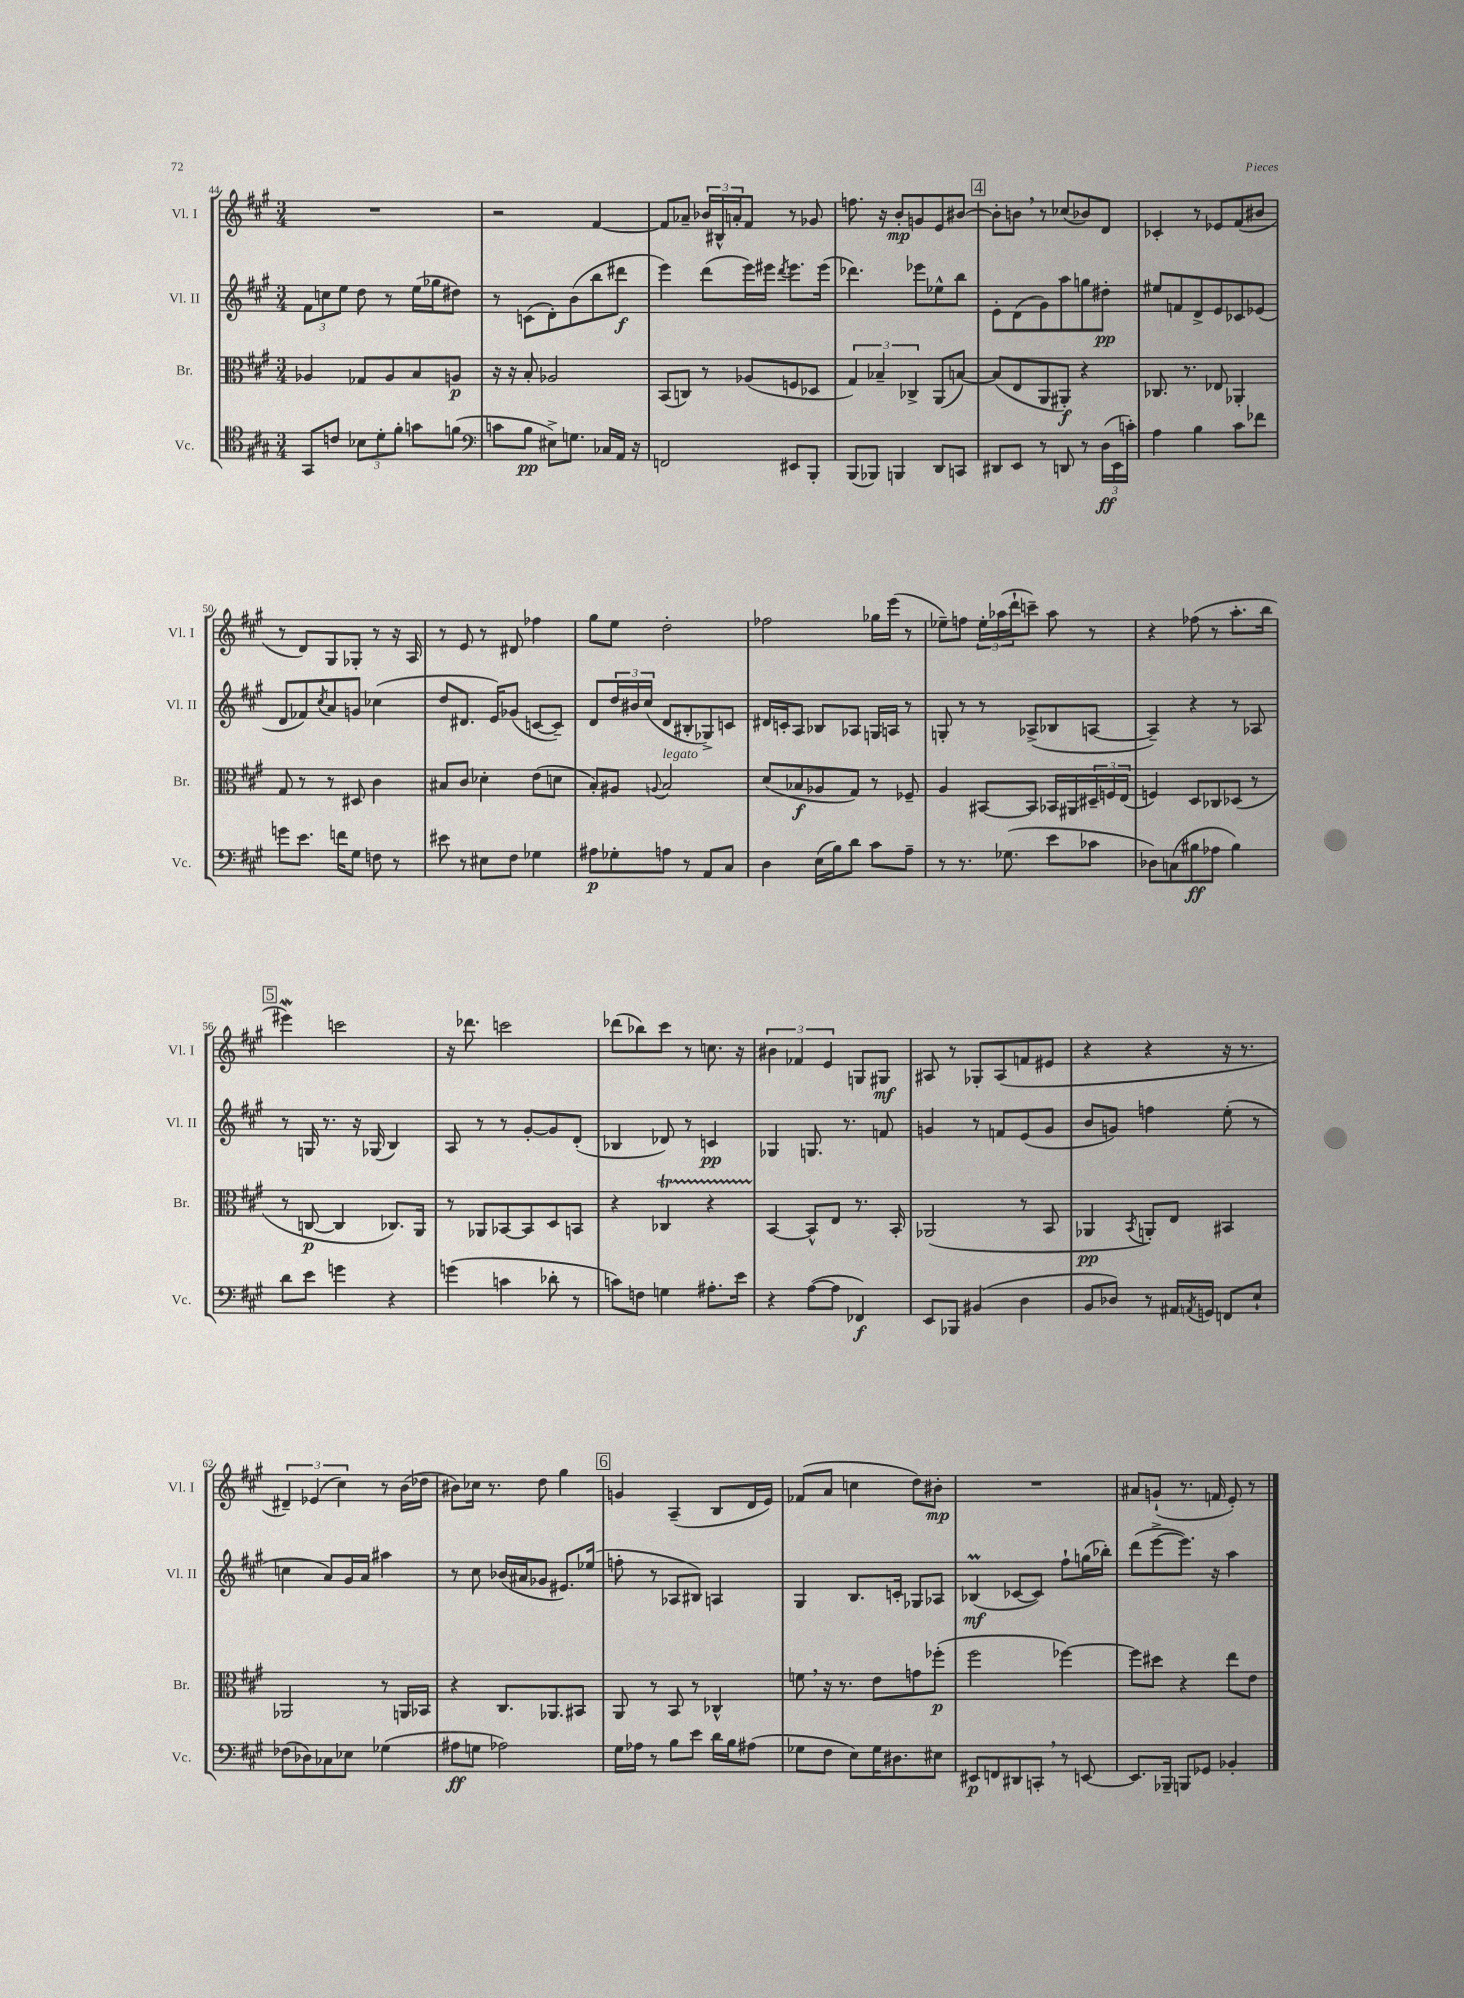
<<
\new StaffGroup <<
\new Staff = "s0" \with { instrumentName = "Vl. I" shortInstrumentName = "Vl. I" } {
    \clef treble \key a \major \numericTimeSignature \time 3/4
    R2. |
    r2 fis'4~ |
    fis'8 aes'8-- \tuplet 3/2 { bes'16 bis16-^ a'16-. } fis'8 r8 ges'8 |
    f''8. r16 b'8-.\mp g'8 e'8 bis'8~ |
    \mark \markup { \box "4" } bis'8-. b'8 \breathe r8 ces''8( bes'8) d'8 |
    ces'4-. r8 ees'8 fis'8( bis'8 |
    r8 d'8) gis8 ges8-. r8 r16 a16 |
    r8 e'8 r8 dis'8 fes''4 |
    gis''8 e''8 d''2-. |
    fes''2 ges''16 e'''16( r8 |
    ees''8--) f''8 \tuplet 3/2 { ees''16-. aes''16( d'''16-! } c'''8--) aes''8 r8 |
    r4 fes''8( r8 a''8.-. b''16 |
    \mark \markup { \box "5" } eis'''4\mordent) c'''2 |
    r16 des'''8. c'''2 |
    des'''8( bes''8) cis'''8 r8 c''8. r16 |
    \tuplet 3/2 { bis'4 fes'4 e'4 } g8 gis8\mf |
    ais8 r8 ges8-. ais8( f'8 eis'8 |
    r4 r4 r16 r8. |
    \tuplet 3/2 { dis'4--) ees'4( cis''4) } r8 b'16( des''16 |
    bis'8) ces''16 r8. d''8 gis''4 |
    \mark \markup { \box "6" } g'4 a4--( b8 d'16 e'16) |
    fes'8( a'8 c''4 d''8) bis'8-.\mp |
    R2. |
    ais'8 g'8-!( r8. f'16 e'8-.) r8 \bar "|." |
}
\new Staff = "s1" \with { instrumentName = "Vl. II" shortInstrumentName = "Vl. II" } {
    \clef treble \key a \major \numericTimeSignature \time 3/4
    \tuplet 3/2 { fis'8 c''8 e''8 } d''8 r8 e''16( ges''16 dis''8) |
    r8 c'8( d'8-.) b'8( b''8 dis'''8\f |
    e'''4) d'''8( e'''16) eis'''16 \acciaccatura { d'''8 } eis'''8. eis'''16( |
    des'''4.) ees'''8 ees''8-^ b''8 |
    \mark \markup { \box "4" } e'8-. d'8( gis'8) a''8 g''8 dis''8-.\pp |
    eis''8 f'8 d'8-> e'8 ces'8 ees'8( |
    d'8 fes'8) \acciaccatura { cis''8 } a'8 g'8 ces''4( |
    d''8 dis'8. e'16) ges'8( c'8~ c'8--) |
    d'8 \tuplet 3/2 { d''16 bis'16 cis''16( } d'8 bis8-. ges8->) c'8 |
    dis'16 c'16-. a8 bes8 aes8 g16 a16 r8 |
    g8-. r8 r8 aes8->( bes8 a8~ |
    a4--) r4 r8 aes8 |
    \mark \markup { \box "5" } r8 g16 r8. r16 ges16( b4) |
    a8 r8 r8 gis'8~-. gis'8 d'8-.( |
    bes4 des'8) r8 c'4\pp |
    ges4 g8. r8. f'8 |
    g'4 r8 f'8 e'8( g'8 |
    b'8 g'8) f''4 e''8-.( r8 |
    c''4 a'8) gis'16 a'16 ais''4 |
    r8 cis''8 bes'16( ais'16 ges'8 eis'8.) ees''16( |
    \mark \markup { \box "6" } f''8-. r8 aes8 bis8) a4 |
    gis4 b8. c'16-. ges8 aes8 |
    bes4\prall\mf( ces'8~ ces'8) fis''8-! g''16( bes''16-.) |
    d'''8( e'''8~-> e'''8.) r16 a''4 \bar "|." |
}
\new Staff = "s2" \with { instrumentName = "Br." shortInstrumentName = "Br." } {
    \clef alto \key a \major \numericTimeSignature \time 3/4
    aes4 ges8 aes8 b8 a8\p |
    r16 r16 b8-. aes2 |
    b,8( c8) r8 aes8( f8 des8 |
    \tuplet 3/2 { gis4) bes4-- ces4-> } a,8( b8~) |
    \mark \markup { \box "4" } b8( e8 a,8 ais,8-.\f) r4 |
    ces8. r8. ees8 aes,4-. |
    gis8 r8 r8 dis8 cis'4 |
    bis8 cis'8 des'4-. e'8( d'8 |
    b8-.) ais8 \appoggiatura { a8 } b2^\markup { \italic "legato" } |
    d'8( bes8\f aes8 gis8) r8 fes8-- |
    a4 bis,8~ bis,8 bes,16 ais,16 \tuplet 3/2 { dis16-- f16 e16( } |
    f4) d8 ces8 des8( r8 |
    \mark \markup { \box "5" } r8 c8~\p c4 ces8.) a,16 |
    r8 aes,8 bes,8~ bes,8 d8 b,8 |
    r4 ces4\startTrillSpan r4 |
    b,4~\stopTrillSpan b,8-^ e8 r8. b,16-. |
    aes,2( r8 b,8 |
    aes,4\pp \acciaccatura { b,8 } a,8-.) e8 bis,4 |
    aes,2 r8 a,16 bes,16 |
    r4 cis8. aes,8. bis,8 |
    \mark \markup { \box "6" } a,8 r8 b,8 r8 ces4-^ |
    f'8 \breathe r16 r8. e'8 g'8 fes''8-.\p( |
    fis''2 fes''4~) |
    fes''8 dis''8 r4 e''8 e'8 \bar "|." |
}
\new Staff = "s3" \with { instrumentName = "Vc." shortInstrumentName = "Vc." } {
    \clef tenor \key a \major \numericTimeSignature \time 3/4
    gis,8 c'8 \tuplet 3/2 { bes8 d'8-. fis'8-. } g'8 f'8( |
    \clef bass c'8 b8\pp eis8->) g8. ces16 a,16 r16 |
    f,2 eis,8 b,,8-. |
    b,,8( bes,,8) b,,4 d,8 c,8 |
    \mark \markup { \box "4" } dis,8 e,8 r8 d,8 r8 \tuplet 3/2 { d16\ff( e,16 c'16-.) } |
    a4 b4 cis'8 fes'8 |
    g'8 e'8. f'16 gis8 f8 r8 |
    eis'8 r8 eis8 fis8 ges4 |
    ais8\p ges8-. a8 r8 a,8 cis8 |
    d4 e16( b16) d'8 cis'8 a8-- |
    r8 r8. ges8.( e'8 ces'8 |
    des8) c8( bis8\ff aes8 bis4) |
    \mark \markup { \box "5" } d'8 e'8 g'4 r4 |
    g'4( c'4 des'8-. r8 |
    c'8) f8 g4 ais8.-. e'16 |
    r4 a8~( a8 fes,4\f) |
    e,8 bes,,8 bis,4( d4 |
    b,8 des8) r8 ais,16 \acciaccatura { a,8 } g,16 f,8 e8-! |
    fes8( des8) ces8 ees8 ges4( |
    ais8\ff g8 aes2) |
    \mark \markup { \box "6" } gis16 aes16 r8 b8 e'8 d'16 b16 ais8( |
    ges8 fis8 e8) ges16 dis8. eis8 |
    eis,8\p f,8 dis,8 c,8-. \breathe r8 e,8~ |
    e,8. bes,,16-- b,,8 ges,8 bes,4-. \bar "|." |
}
>>
>>
\layout { \context { \Score currentBarNumber = #44 } }
